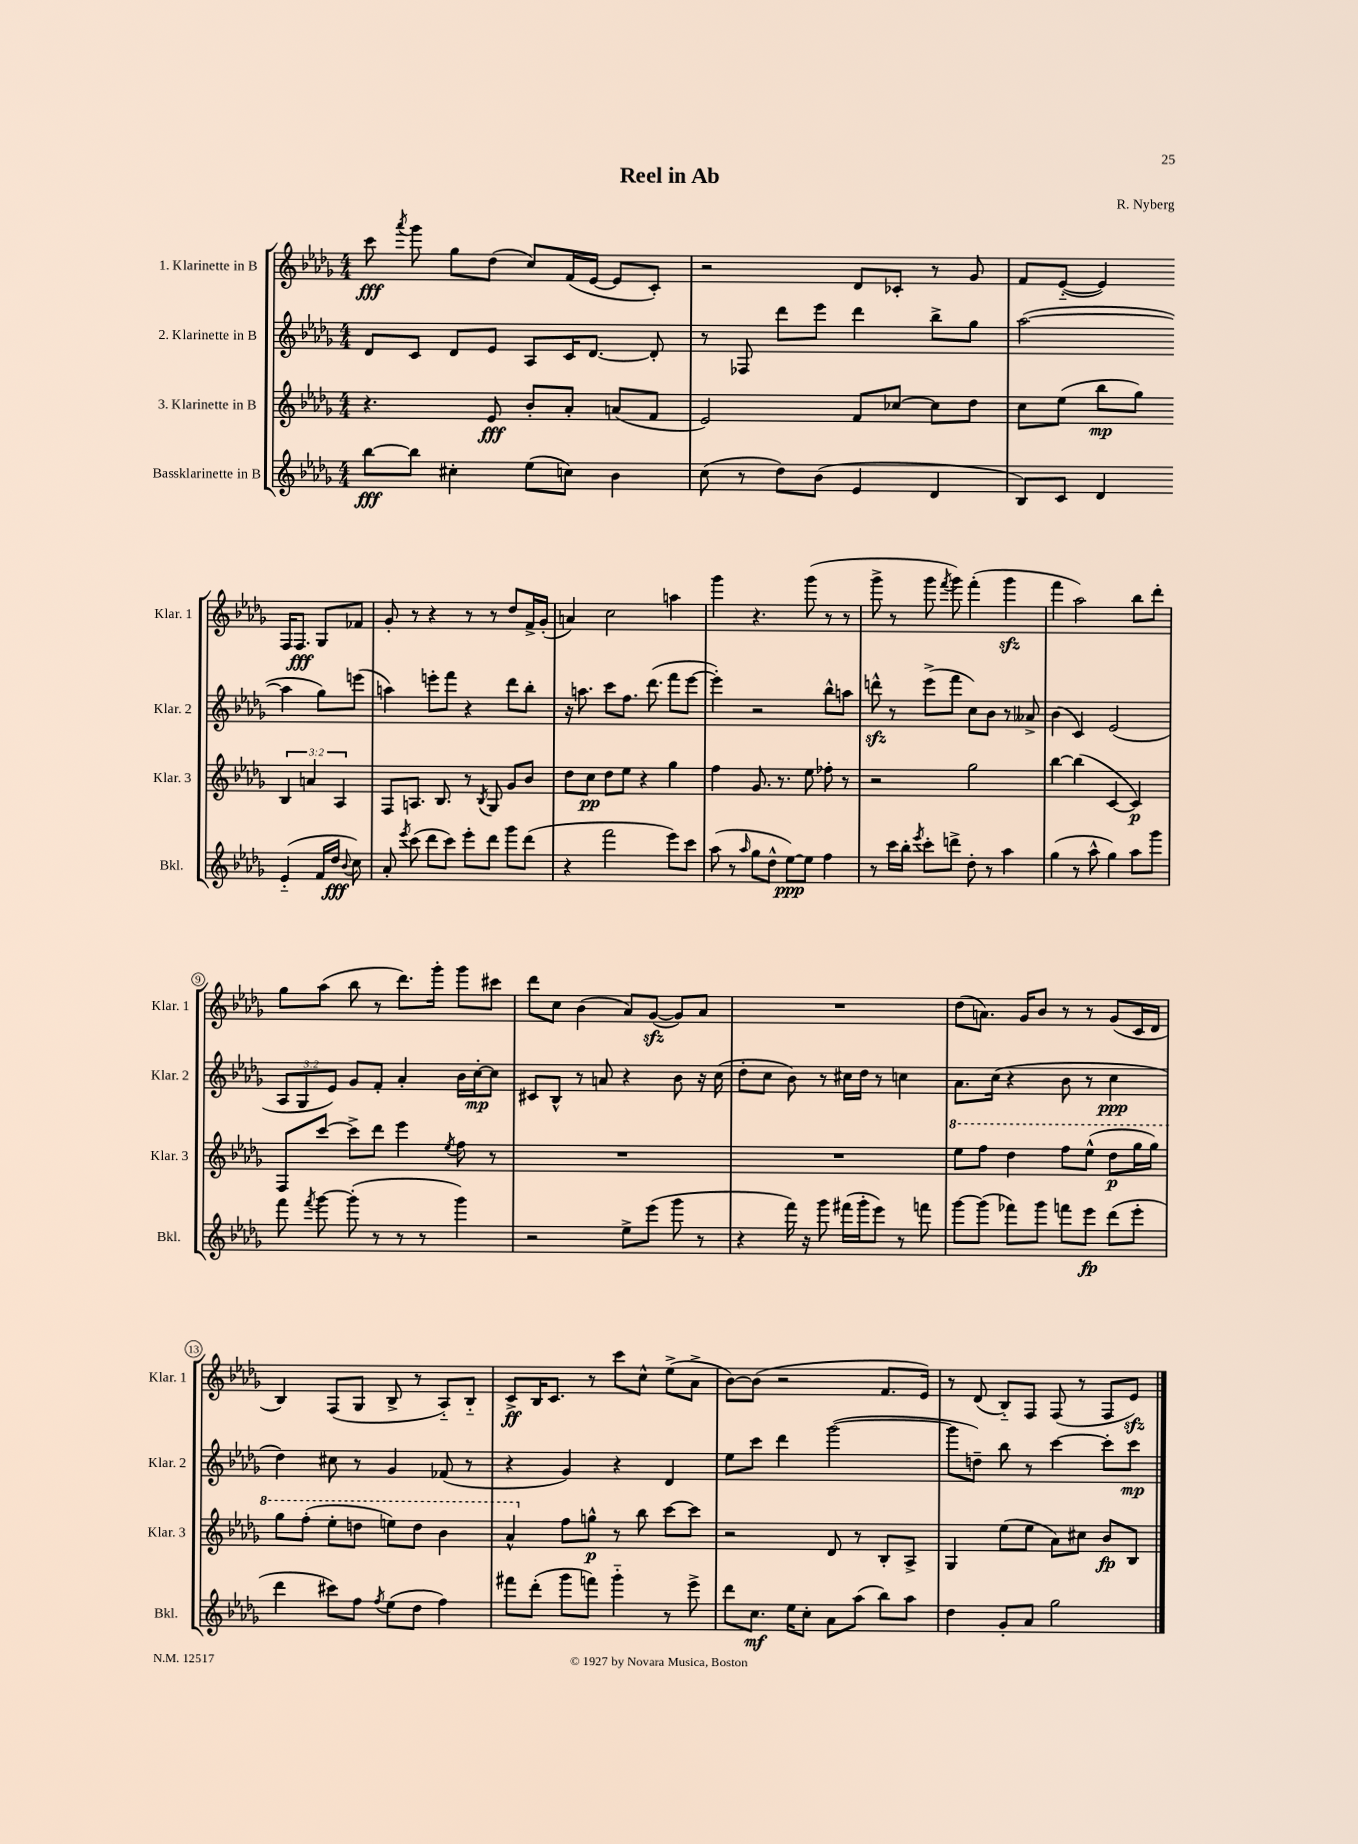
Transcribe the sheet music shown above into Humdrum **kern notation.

**kern	**kern	**kern	**kern
*staff4	*staff3	*staff2	*staff1
*clefG2	*clefG2	*clefG2	*clefG2
*k[b-e-a-d-g-]	*k[b-e-a-d-g-]	*k[b-e-a-d-g-]	*k[b-e-a-d-g-]
*M4/4	*M4/4	*M4/4	*M4/4
[8bb-	4.r	8d-	8ccc
.	.	.	8qaaa-
8bb-]	.	8c	8ggg-
4cc#'	.	8d-	8gg-
.	8e-	8e-	(8dd-
(8ee-	8b-'	8A-	8cc)
8cc)	8a-'	16c	(16f
.	.	[8.d-	[16e-
4b-	(8a	.	8e-]
.	8f	8d-']	8c')
=	=	=	=
(8cc	2e-)	8r	2r
8r	.	8F-	.
8dd-)	.	8ddd-	.
(8b-	.	8eee-	.
4e-	8f	4ddd-	8d-
.	[8cc-	.	8c-'
4d-	8cc-]	8bb-^	8r
.	8dd-	8gg-	8g-
=	=	=	=
8B-)	8cc	([2aa-	8f
8c	(8ee-	.	([8e-'~
4d-	8bb-	.	4e-])
.	8gg-)	.	.
(4e-'~	6B-	4aa-]	16F
.	.	.	8.F
.	6a	.	.
16f	.	8gg-)	8G-
16dd-	.	.	.
.	6A-	.	.
8qqb-	.	.	.
8cc)	.	(8eee	8f-
=	=	=	=
8a-'	8F	4aa)	8g-'
8qeee-	.	.	.
(8ccc	8.A	.	8r
8ddd-	.	8eee'	4r
.	8.B-	.	.
8ccc)	.	8fff	.
8eee-'	8r	4r	8r
.	8qB-	.	.
8ddd-	8G-	.	8r
8ggg-	8g-	8ddd-	8dd-
(8ddd-	8b-	8bb-'	16f^
.	.	.	(16g-'
=	=	=	=
4r	8dd-	16r	4a)
.	.	8.aa	.
.	8cc	.	.
2fff	8dd-	8ccc	2cc
.	8ee-	8.ff	.
.	4r	.	.
.	.	(8.ddd-	.
8eee-)	4gg-	8fff	4aa
8ccc	.	[8eee-	.
=	=	=	=
(8aa-	4ff	4eee-'])	4ggg-
8r	.	.	.
16qqaa-	.	.	.
8gg-	8.g-	2r	4.r
8dd-^^	.	.	.
.	8.r	.	.
[8ee-)	.	.	.
8ee-]	8ee-	.	(8ggg-
4ff	8ff-'	8bb-^^	8r
.	8r	8aa	8r
=	=	=	=
8r	2r	8ddd^^	8ggg-^
16ccc	.	8r	8r
16bb-'	.	.	.
8qeee-	.	.	.
8ccc'	.	(8eee-^	8ggg-
.	.	.	8qfff
8ddd^	.	8fff	8ggg-)
8dd-'	2gg-	8cc)	(4fff'
8r	.	8b-	.
4aa-	.	8r	4ggg-
.	.	8a--^	.
=	=	=	=
(4gg-	[4bb-	(4b-	4fff
8r	(4bb-]	4c)	2aa-)
8aa-^^	.	.	.
4gg-)	[4c	(2e-	.
8aa-	4c])	.	8bb-
8ggg-	.	.	8ddd-'
=	=	=	=
8fff	8F	12A-	8gg-
.	.	12G-	.
8qfff	.	.	.
[8ggg-	[8ccc	.	(8aa-
.	.	12e-)	.
(8ggg-']	8ccc^]	8g-	8bb-
8r	8ddd-	8f'	8r
8r	4eee-	4a-'	8.ddd-)
8r	.	.	.
.	.	.	16ggg-'
.	8qee-	.	.
4ggg-)	8ff	16b-	8ggg-
.	.	[16cc'	.
.	8r	8cc]	8ccc#
=	=	=	=
2r	1r	8c#	8ddd-
.	.	8B-^^	8cc
.	.	8r	(4b-
.	.	8a	.
8ee-^	.	4r	8a-)
(8eee-	.	.	([8g-
8ggg-	.	8b-	8g-])
8r	.	16r	8a-
.	.	(16cc	.
=	=	=	=
4r	1r	8dd-'	1r
.	.	8cc	.
16fff)	.	8b-)	.
16r	.	.	.
8ggg-	.	8r	.
(16fff#	.	16cc#	.
16ggg-'	.	16dd-	.
8eee-)	.	8r	.
8r	.	4cc	.
8fff	.	.	.
=	=	=	=
[8ggg-	8eee-	8.a-	(8dd-
(8ggg-]	8fff	.	8.a)
.	.	(16cc	.
8fff-)	4ddd-	4r	.
.	.	.	16g-
8ggg-	.	.	8b-
8fff	8fff	8b-	8r
8eee-	(8eee-^^	8r	8r
(8ddd-	8ddd-	4cc	(8g-
8eee-'	16ggg-	.	16c
.	16ggg-)	.	16d-
=	=	=	=
4ddd-	8ggg-	4dd-)	4B-)
.	(8fff'	.	.
8ccc#)	8eee-'	8cc#	(8F
8ff	8ddd	8r	8G-
8qff	.	.	.
(8ee-	8eee)	4g-	8B-^
8dd-	8ddd	.	8r
4ff)	4bb-	(8f-	8A-'~)
.	.	8r	8B-'~
=	=	=	=
8fff#	4aa-^^	4r	8c^
(8ddd-'	.	.	16B-
.	.	.	8.c
8ggg-	8ff	4g-)	.
8fff)	8gg^^	.	8r
4ggg-'~	8r	4r	8ccc
.	8bb-	.	8cc^^
8r	[8ccc	4d-	(8ee-^
8eee-^	8ccc]	.	8a-^
=	=	=	=
8ddd-	2r	8ee-	[8b-)
8.cc	.	8ccc	(8b-]
.	.	4ddd-	2r
16ee-	.	.	.
8cc'	.	.	.
8a-	8d-	([2ggg-	.
(8aa-	8r	.	.
8bb-)	8B-'	.	8.f
8aa-	8A-^	.	.
.	.	.	16e-)
=	=	=	=
4dd-	4G-	8ggg-]	8r
.	.	8dd~)	(8d-
8g-'	(8ee-	8bb-	8B-'~)
8a-	8ee-	8r	8F
2gg-	8a-)	[4ccc	(8F
.	8cc#	.	8r
.	8b-	8ccc']	8F
.	8B-	8ccc	8e-)
==	==	==	==
*-	*-	*-	*-
